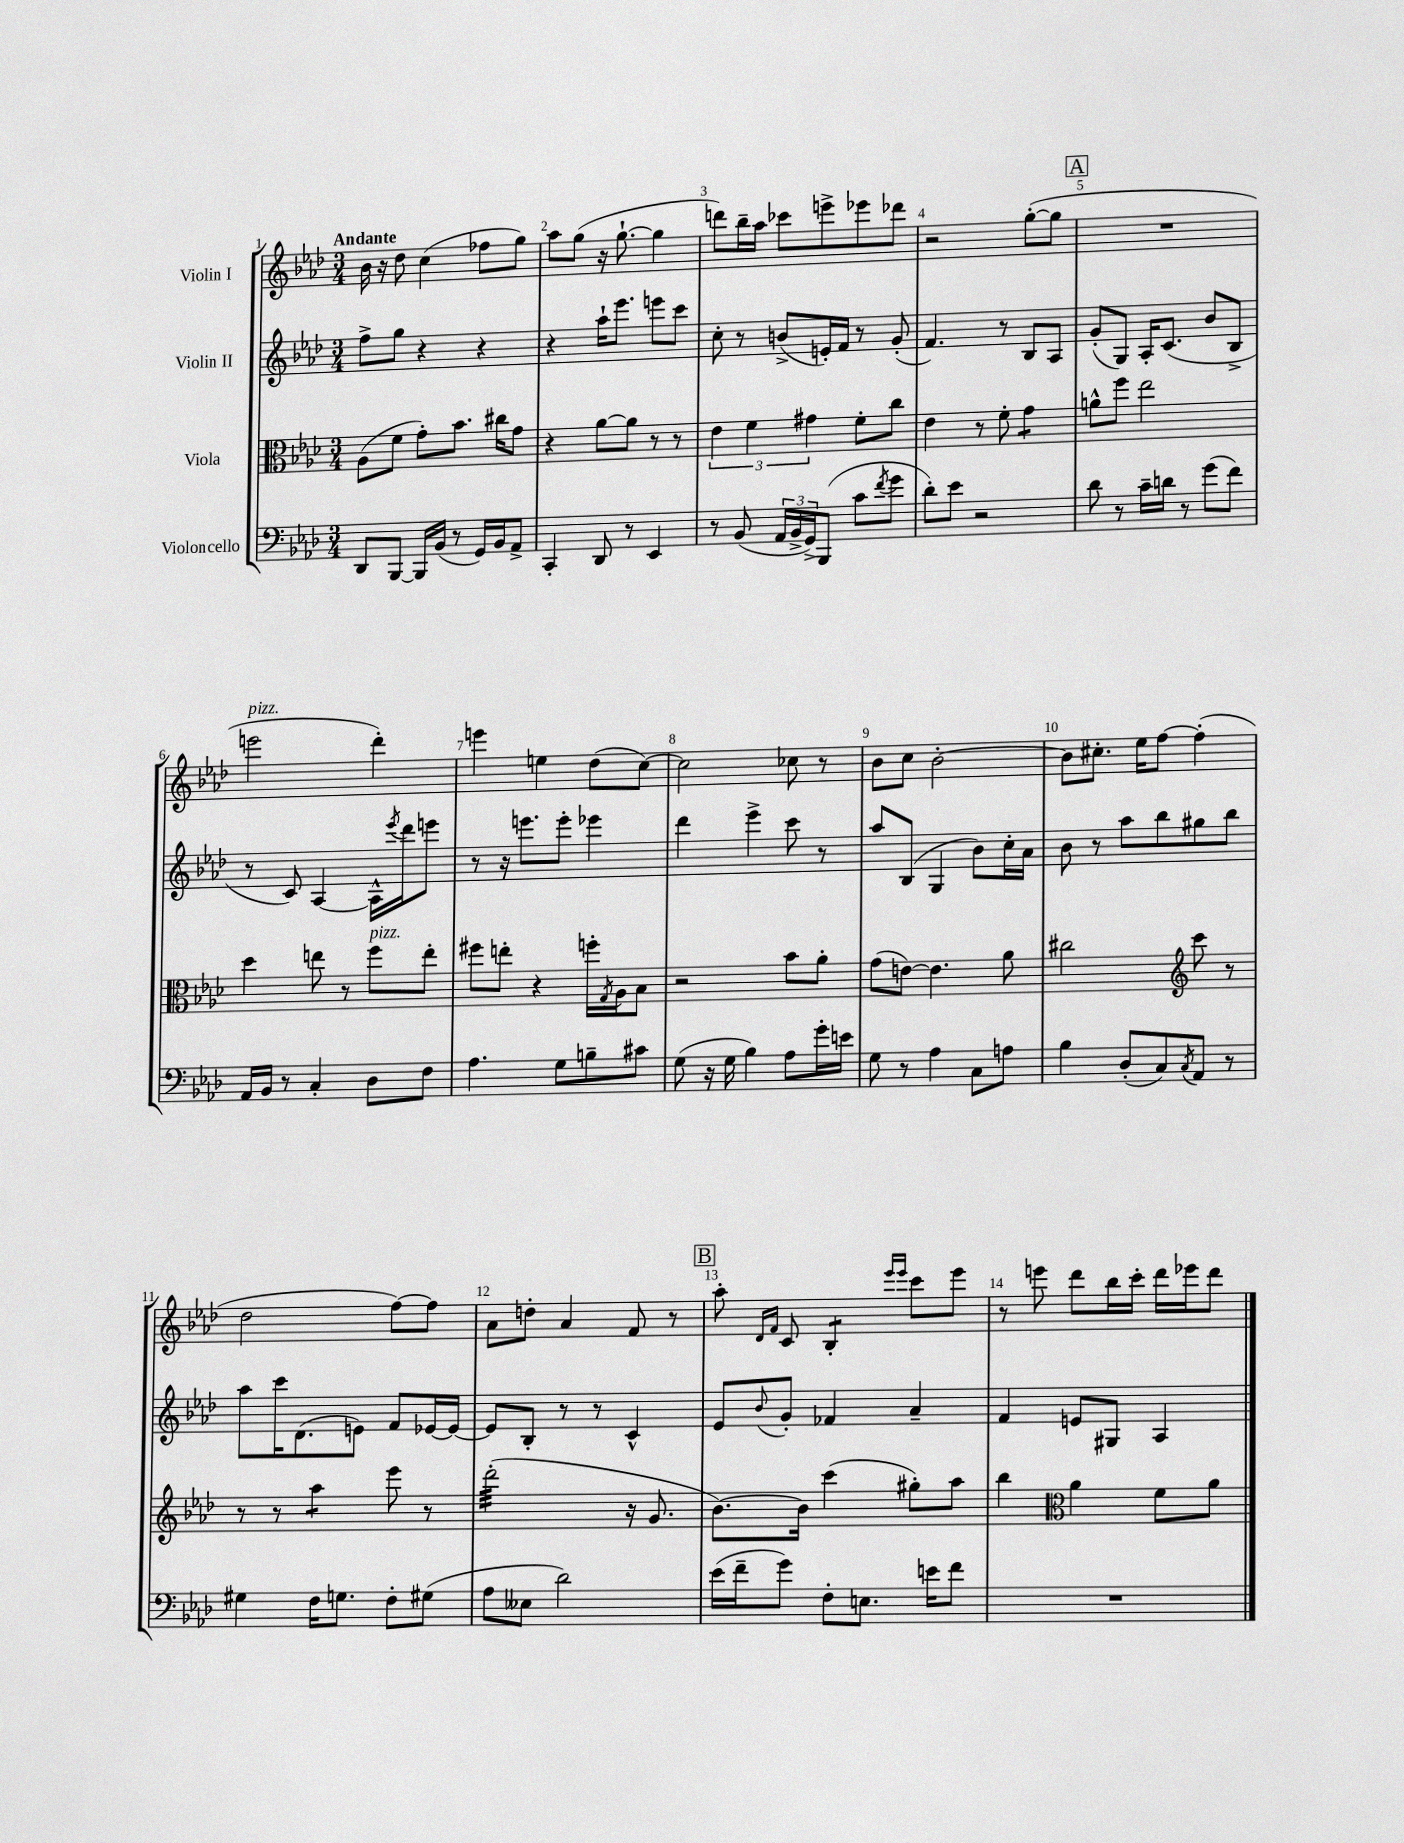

**kern	**kern	**kern	**kern
*staff4	*staff3	*staff2	*staff1
*clefF4	*clefC3	*clefG2	*clefG2
*k[b-e-a-d-]	*k[b-e-a-d-]	*k[b-e-a-d-]	*k[b-e-a-d-]
*M3/4	*M3/4	*M3/4	*M3/4
8DD-	(8A-	8ff^	16b-
.	.	.	16r
[8BBB-	8f	8gg	8dd-
16BBB-]	8g')	4r	(4cc
(16BB-	.	.	.
8r	8.b-	.	.
16GG)	.	4r	8ff-
16BB-	16cc#	.	.
8AA-^	8g	.	8gg)
=	=	=	=
4CC'	4r	4r	8aa-
.	.	.	(8gg
8DD-	[8a-	16aa-`	16r
.	.	8.eee-	[8.gg`
8r	8a-]	.	.
4EE-	8r	8eee	4gg]
.	8r	8ccc	.
=	=	=	=
8r	6e-	8cc'	8ddd)
(8BB-	.	8r	16bb-~
.	6f	.	.
.	.	.	16aa-
24AA-	.	(8b^	8ccc-
24BB-^	.	.	.
24GG^)	6g#	.	.
(8BBB-	.	16e')	8eee^
.	.	16f	.
8c	8f'	8r	8eee-
8qf	.	.	.
8g	8cc	(8g'	8ddd-
=	=	=	=
8d-')	4e-	4.f)	2r
8e-	.	.	.
2r	8r	.	.
.	8f'	8r	.
.	4g	8B-	([8gg'
.	.	8A-	8gg]
=	=	=	=
8d-	8a^^	(8g'	2.r
8r	8ff	8G)	.
16c~	2ee-	16A-'	.
16d	.	(8.c	.
8r	.	.	.
(8g	.	8b-	.
8f)	.	8B-^	.
=	=	=	=
16AA-	4dd-	8r	2eee
16BB-	.	.	.
8r	.	8c)	.
4C'	8ee	[4A-	.
.	8r	.	.
8D-	8ff	16A-^^]	4ddd-')
.	.	8qeee-	.
.	.	16ddd-	.
8F	8ee'	8eee	.
=	=	=	=
4.A-	8ff#	8r	4eee
.	8ee'	16r	.
.	.	8.eee	.
.	4r	.	4ee
8G	.	8eee'	.
8B~	16ff'	4eee-	(8dd-
.	8qG	.	.
.	16A-	.	.
8c#	8B-	.	[8cc)
=	=	=	=
(8G	2r	4ddd-	2cc]
16r	.	.	.
16G	.	.	.
4B-)	.	4eee-^	.
8A-	8b-	8ccc	8cc-
16g'	8a-'	8r	8r
16e	.	.	.
=	=	=	=
8G	(8g	8aa-	8b-
8r	[8e)	(8B-	8cc
4A-	4.e]	4G	[2b-'
8C	.	8b-)	.
8A	8a-	16cc'	.
.	.	16a-	.
=	=	=	=
4B-	2cc#	8b-	8b-]
.	.	8r	8.cc#'
(8D-'	.	8aa-	.
.	.	.	16ee-
8C)	.	8bb-	[8ff
*	*clefG2	*	*
8qC	.	.	.
8AA-	8ccc	8gg#	(4ff']
8r	8r	8bb-	.
=	=	=	=
4G#	8r	8aa-	2dd-
.	8r	16ccc	.
.	.	(8.d-	.
16F	4aa-	.	.
8.G	.	.	.
.	.	8e)	.
8F'	8eee-	8f	[8ff)
(8G#	8r	[16e-	8ff]
.	.	16e-_	.
=	=	=	=
8A-	(2ddd-'	8e-]	8a-
8E--	.	8B-'	8dd'
2d-)	.	8r	4a-
.	.	8r	.
.	16r	4c^^	8f
.	8.g	.	.
.	.	.	8r
=	=	=	=
(16e-	[8.b-)	8e-	8aa-'
16f~	.	.	.
.	.	.	16qqd-
.	.	8qqb-	16qqf
8g)	.	8g'	8c
.	16b-]	.	.
8F'	(4ccc	4f-	4B-'
8.E	.	.	.
.	.	.	16qqeee-
.	.	.	16qqeee-
.	8gg#')	4a-~	8ccc
16e	.	.	.
8f	8aa-	.	8eee-
=	=	=	=
2.r	4bb-	4f	8r
.	.	.	8eee
*	*clefC3	*	*
.	4a-	8e	8ddd-
.	.	8G#	16bb-
.	.	.	16ccc'
.	8f	4A-	16ddd-
.	.	.	16eee-
.	8a-	.	8ddd-
==	==	==	==
*-	*-	*-	*-
